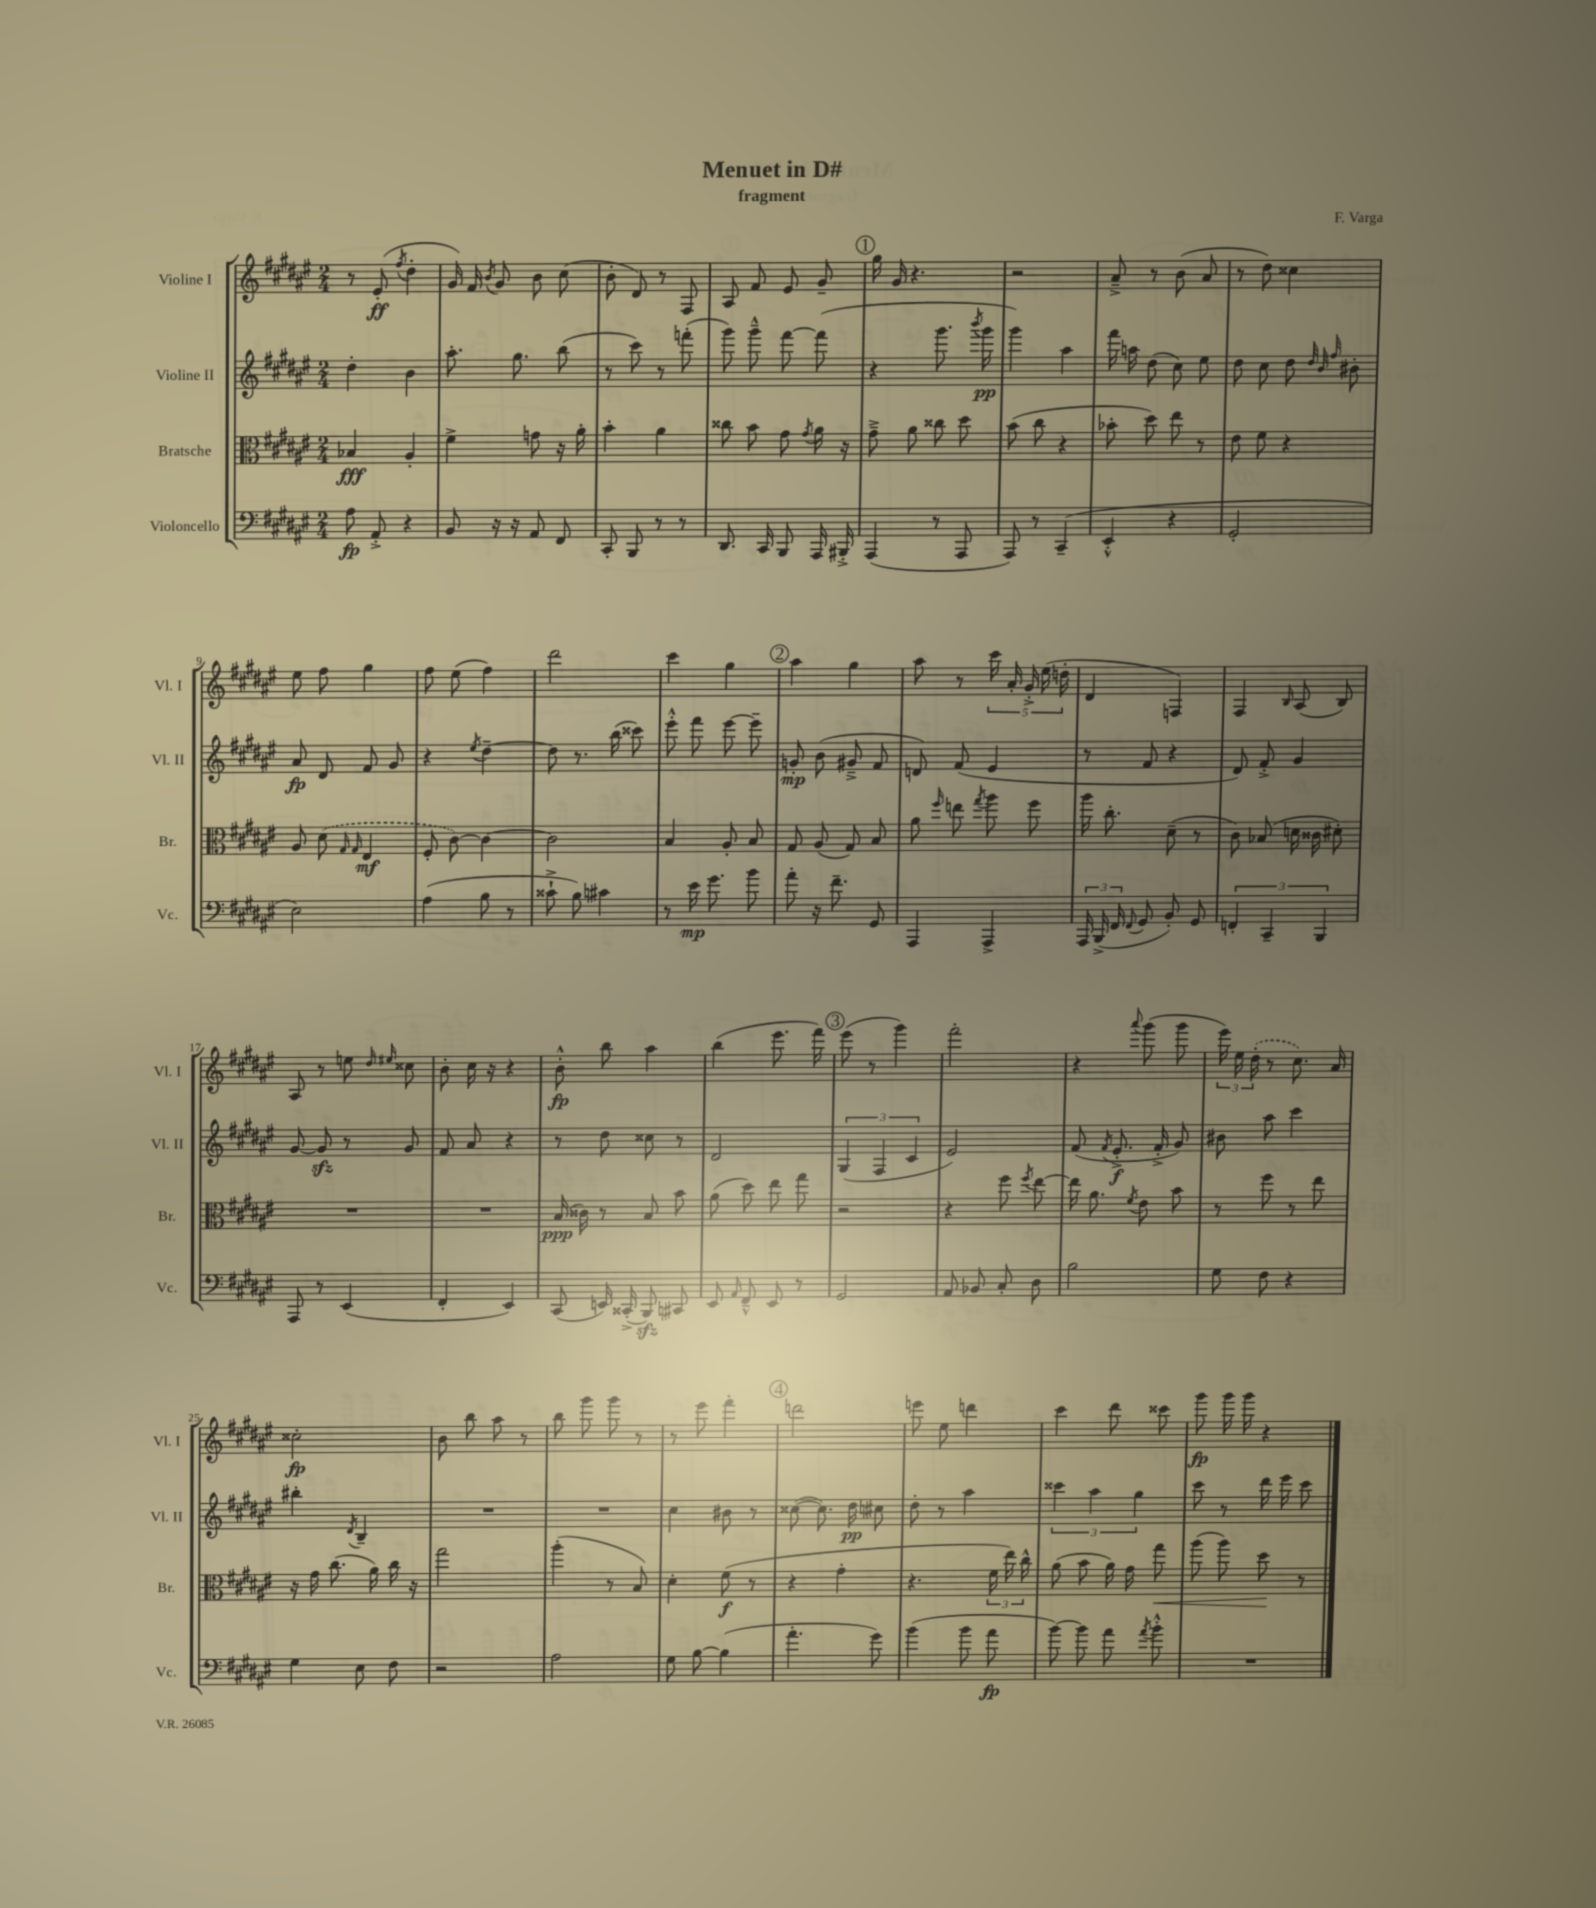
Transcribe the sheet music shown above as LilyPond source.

\header { title = "Menuet in D#" composer = "F. Varga" subtitle = "fragment" }
<<
\new StaffGroup <<
\new Staff = "s0" \with { instrumentName = "Violine I" shortInstrumentName = "Vl. I" } {
    \clef treble \key fis \major \numericTimeSignature \time 2/4
    \autoBeamOff r8 eis'8-.\ff( \acciaccatura { fis''8 } dis''4-. |
    gis'16) fis'16 \acciaccatura { b'8 } gis'8 b'8 cis''8( |
    b'8-. dis'8) r8 fis8 |
    ais8 fis'8 eis'8 gis'8-- |
    \mark \markup { \circle "1" } gis''16 gis'16 r4. |
    r2 |
    ais'8---> r8 b'8( ais'8 |
    r8 dis''8) cisis''4 |
    eis''8 fis''8 gis''4 |
    fis''8 eis''8( fis''4) |
    dis'''2 |
    cis'''4 gis''4 |
    \mark \markup { \circle "2" } ais''4 gis''4 |
    ais''8 r8 \tuplet 5/4 { cis'''16 ais'16-. gis'16-.-> eis''16( d''16-. } |
    dis'4 f4) |
    fis4 \grace { b16 } ais8( b8) |
    ais8 r8 e''8 \grace { dis''16 eis''16 } cisis''8 |
    b'8-. cis''16 r16 r4 |
    b'8-.-^\fp b''8 ais''4 |
    b''4( eis'''8. fis'''16) |
    \mark \markup { \circle "3" } eis'''8( r8 gis'''4) |
    fis'''2-. |
    r4 \appoggiatura { ais'''8 } gis'''8( gis'''8 |
    \tuplet 3/2 { eis'''16) eis''16 \once \slurDashed dis''16-.( } r8 cis''8.) ais'16 |
    cisis''2-.\fp |
    b'8 b''8 ais''8 r8 |
    b''8 gis'''8 gis'''8 r8 |
    r8 eis'''8 fis'''4-. |
    \mark \markup { \circle "4" } d'''2 |
    e'''8 eis''8 d'''4 |
    cis'''4 dis'''8 cisis'''8 |
    gis'''8\fp gis'''16 gis'''16 r4 \bar "|." |
}
\new Staff = "s1" \with { instrumentName = "Violine II" shortInstrumentName = "Vl. II" } {
    \clef treble \key fis \major \numericTimeSignature \time 2/4
    \autoBeamOff dis''4-. b'4 |
    ais''8.-. gis''8. b''8( |
    r8 cis'''8) r8 f'''8-.( |
    gis'''8) gis'''8---^ fis'''8~ fis'''8( |
    \mark \markup { \circle "1" } r4 gis'''8. \acciaccatura { b'''8 } gis'''16\pp |
    gis'''4) ais''4 |
    fis'''16 a''16 dis''8( cis''8) eis''8 |
    dis''8 cis''8 dis''8 \grace { dis''32 b'32 fis''32 } bis'8-. |
    ais'8\fp dis'8 fis'8 gis'8 |
    r4 \acciaccatura { eis''8 } dis''4~-- |
    dis''8 r8. b''16( cisis'''8) |
    eis'''8-.-^ fis'''8 eis'''8~ eis'''8-- |
    \mark \markup { \circle "2" } g'8-.\mp b'8( gis'8---> fis'8 |
    d'8) fis'8( eis'4 |
    r8 fis'8 r4 |
    dis'8) fis'8-.-> gis'4 |
    gis'8~ gis'8\sfz r8 gis'8 |
    fis'8 ais'8 r4 |
    r8 dis''8 cisis''8 r8 |
    dis'2 |
    \mark \markup { \circle "3" } \tuplet 3/2 { gis4( fis4 cis'4 } |
    eis'2) |
    fis'8( \acciaccatura { fis'8 } eis'8.-.->\f fis'16-.-> gis'8) |
    bis'8 ais''8 cis'''4 |
    bis''4-. \acciaccatura { dis'8 } b4-- |
    R2 |
    R2 |
    cis''4 bis'8 r8 |
    \mark \markup { \circle "4" } cisis''8~( cisis''8.) dis''16\pp cis''8 |
    dis''8-. r8 ais''4 |
    \tuplet 3/2 { cisis'''4 ais''4 gis''4 } |
    cis'''8 r8 dis'''16 eis'''16 cis'''8 \bar "|." |
}
\new Staff = "s2" \with { instrumentName = "Bratsche" shortInstrumentName = "Br." } {
    \clef alto \key fis \major \numericTimeSignature \time 2/4
    \autoBeamOff bes4\fff ais4-. |
    fis'4-> g'8 r16 ais'16-. |
    b'4-. ais'4 |
    cisis''8 b'8 gis'8 \acciaccatura { gis'8 } ais'16 r16 |
    \mark \markup { \circle "1" } gis'8---> ais'8 cisis''8 dis''8 |
    b'8( cis''8 r4 |
    bes'8-. dis''8) eis''8 r8 |
    eis'8 fis'8 r4 |
    ais8 \once \slurDashed dis'8( \grace { gis16 gis16 } eis4\mf |
    fis8-. cis'8~) cis'4~ |
    cis'2 |
    b4 ais8-. b8 |
    \mark \markup { \circle "2" } gis8 ais8( gis8) b8 |
    ais'8 \grace { fis''16 } e''8 \acciaccatura { gis''8 } ais''8 fis''8 |
    ais''16 cis''8.-. dis'8--( r8 |
    cis'8) bes8( d'16 cisis'16 dis'8-.) |
    R2 |
    R2 |
    b16\ppp( cisis'16) r8 b8 b'8 |
    ais'8( dis''8) eis''8 gis''8 |
    \mark \markup { \circle "3" } r2 |
    r4 fis''8 \acciaccatura { fis''8 } eis''8~ |
    eis''16 ais'8. \acciaccatura { fis'8 } eis'8 b'8 |
    r8 fis''8 r8 eis''8 |
    r16 gis'16 cis''8.( ais'16) cis''16 r16 |
    gis''2 |
    ais''4-.( r8 b8) |
    dis'4-. fis'8\f( r8 |
    \mark \markup { \circle "4" } r4 gis'4-. |
    r4. \tuplet 3/2 { fis'16 eis''16) cis''16-^ } |
    ais'8( b'8 ais'16) gis'16 gis''8\< |
    ais''8( ais''8) dis''8\! r8 \bar "|." |
}
\new Staff = "s3" \with { instrumentName = "Violoncello" shortInstrumentName = "Vc." } {
    \clef bass \key fis \major \numericTimeSignature \time 2/4
    \autoBeamOff ais8\fp ais,8-.-> r4 |
    b,8 r16 r16 ais,8 fis,8 |
    cis,8-. b,,8 r8 r8 |
    dis,8. cis,16 b,,8 ais,,16 bis,,16-.-> |
    \mark \markup { \circle "1" } ais,,4( r8 ais,,8 |
    ais,,8) r8 cis,4--( |
    eis,4-.-^ r4 |
    gis,2-. |
    eis2) |
    ais4( b8 r8 |
    cisis'8-!-> b8) cis'4 |
    r8 eis'16\mp gis'8. b'8 |
    \mark \markup { \circle "2" } ais'8-. r16 fis'8.-- gis,8 |
    ais,,4 ais,,4-> |
    \tuplet 3/2 { ais,,16 b,,16->( fis,16 } \appoggiatura { fis,8 } gis,8 b,8-.) gis,8 |
    \tuplet 3/2 { f,4-. cis,4-- b,,4 } |
    ais,,8 r8 eis,4( |
    fis,4-. eis,4) |
    cis,8( e,16) cisis,16-.->( b,,8\sfz) cis,8 |
    eis,8 \grace { ais,16 } fis,8---^ eis,8 r8 |
    \mark \markup { \circle "3" } gis,2 |
    ais,8 bes,8 cis8-. dis8 |
    b2 |
    gis8 fis8 r4 |
    gis4 eis8 fis8 |
    r2 |
    ais2 |
    gis8 b8~ b4( |
    \mark \markup { \circle "4" } ais'4.-. gis'8) |
    b'4( b'8 ais'8\fp |
    b'8~) b'8 ais'8 \acciaccatura { ais'8 } b'8-.-^ |
    R2 \bar "|." |
}
>>
>>
